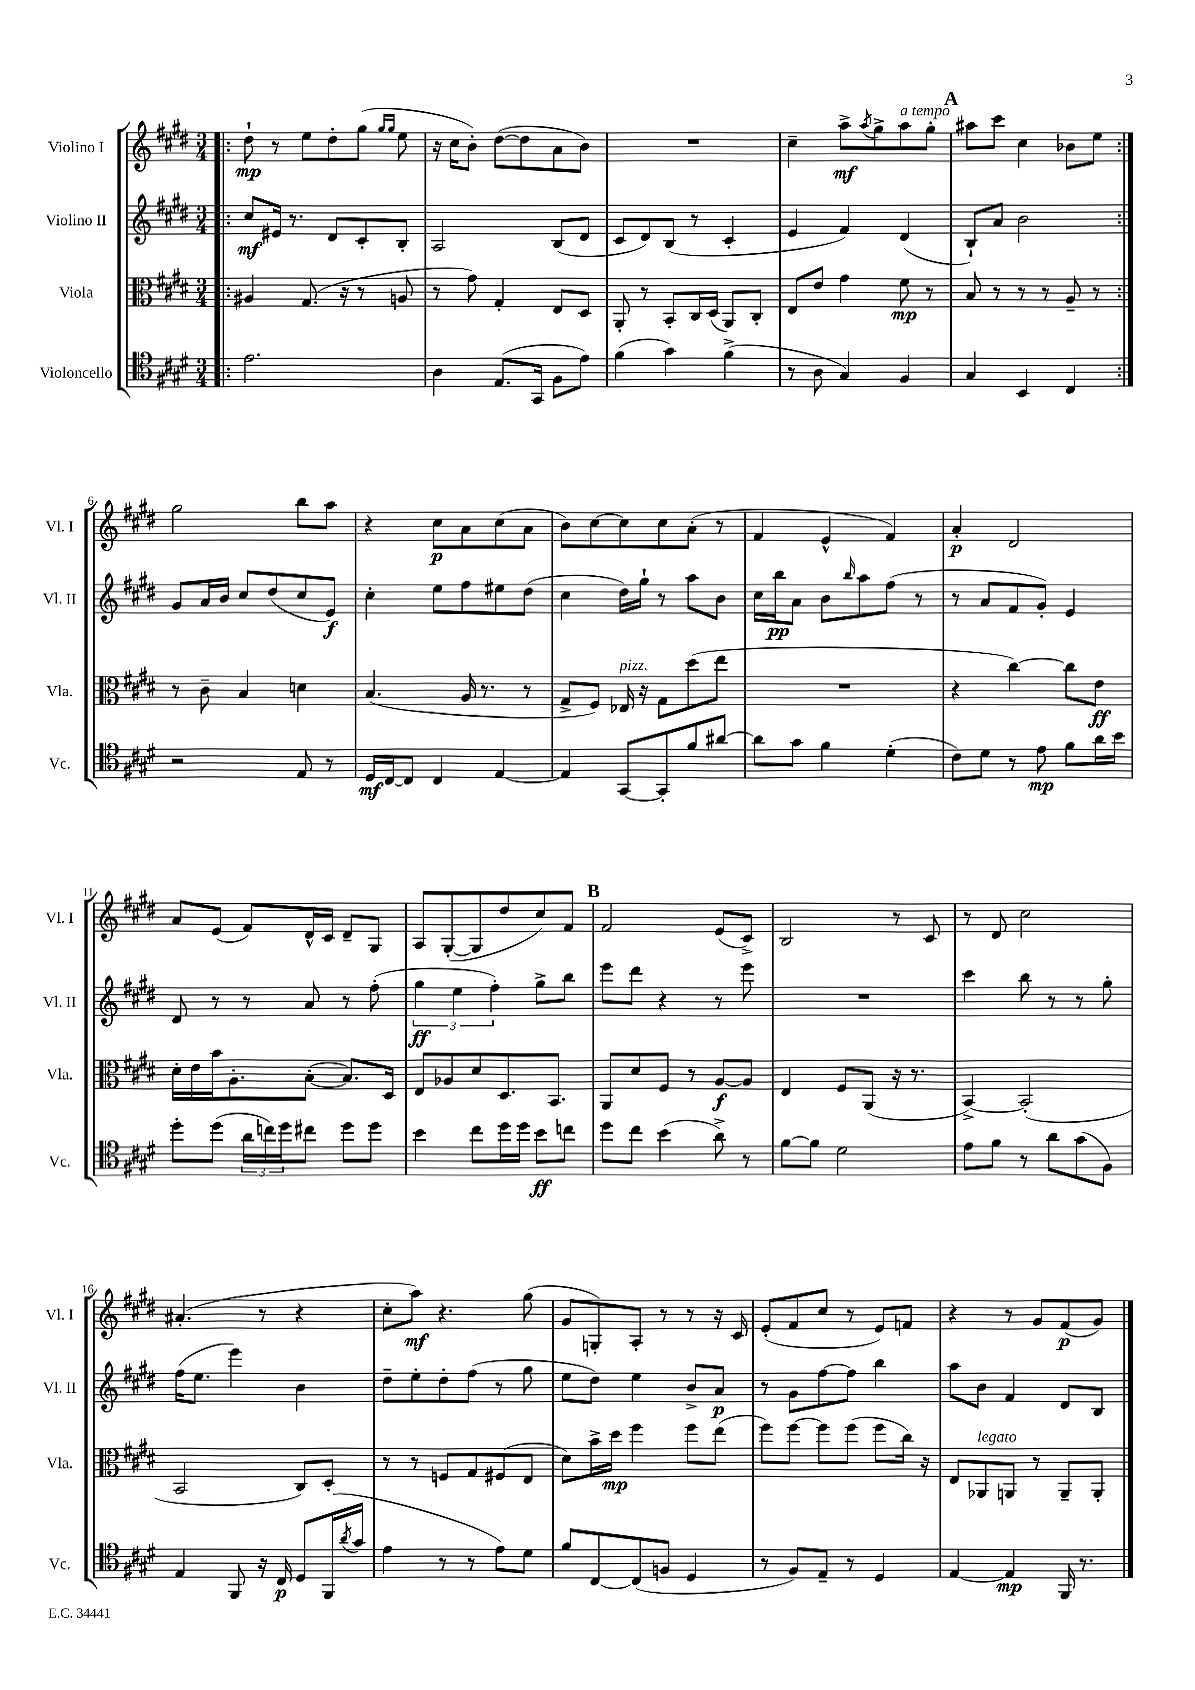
<<
\new StaffGroup <<
\new Staff = "s0" \with { instrumentName = "Violino I" shortInstrumentName = "Vl. I" } {
    \clef treble \key e \major \numericTimeSignature \time 3/4
    \repeat volta 2 { \bar ".|:" dis''8-!\mp r8 e''8 dis''8-. gis''8( \grace { gis''16 gis''16 } e''8 |
    r16 cis''16 b'8-.) dis''8~( dis''8 a'8 b'8) |
    R2. |
    cis''4-- a''8->\mf \acciaccatura { a''8 } gis''8-> a''8^\markup { \italic "a tempo" } gis''8-. |
    \mark \markup { \bold "A" } ais''8 cis'''8 cis''4 bes'8 e''8 | }
    gis''2 b''8 a''8 |
    r4 cis''8\p a'8 cis''8( a'8 |
    b'8) cis''8~ cis''8 cis''8 a'8-.( r8 |
    fis'4 e'4-^ fis'4) |
    a'4-.\p dis'2 |
    a'8 e'8( fis'8) dis'16-^ cis'16 dis'8-- gis8 |
    a8 gis8~-.( gis8 dis''8 cis''8) fis'8 |
    \mark \markup { \bold "B" } fis'2 e'8( cis'8->) |
    b2 r8 cis'8 |
    r8 dis'8 cis''2 |
    ais'4.-.( r8 r4 |
    cis''8-. a''8\mf) r4. gis''8( |
    gis'8 g8-.) a8-. r8 r8 r16 cis'16 |
    e'8-.( fis'8 cis''8 r8 e'8) f'8 |
    r4 r8 gis'8 fis'8\p( gis'8) \bar "|." |
}
\new Staff = "s1" \with { instrumentName = "Violino II" shortInstrumentName = "Vl. II" } {
    \clef treble \key e \major \numericTimeSignature \time 3/4
    \repeat volta 2 { \bar ".|:" cis''8\mf eis'16 r8. dis'8 cis'8-. b8-. |
    a2 b8( dis'8 |
    cis'8 dis'8) b8( r8 cis'4-. |
    e'4 fis'4) dis'4( |
    \mark \markup { \bold "A" } b8-!) a'8 b'2 | }
    gis'8 a'16 b'16 cis''8 dis''8( cis''8 e'8\f) |
    cis''4-. e''8 fis''8 eis''8 dis''8( |
    cis''4 dis''16) gis''16-! r8 a''8 b'8 |
    cis''16 b''16\pp a'8 b'8 \grace { b''16 } a''8 fis''8( r8 |
    r8 a'8 fis'8 gis'8-.) e'4 |
    dis'8 r8 r8 a'8 r8 fis''8-.( |
    \tuplet 3/2 { gis''4\ff e''4 fis''4-.) } gis''8-> b''8 |
    \mark \markup { \bold "B" } e'''8 dis'''8 r4 r8 e'''8 |
    R2. |
    cis'''4 b''8 r8 r8 gis''8-. |
    fis''16( e''8. e'''4) b'4 |
    dis''8-- e''8-. dis''8-. fis''8( r8 gis''8 |
    e''8 dis''8) e''4 b'8-> a'8\p |
    r8 gis'8 fis''8~ fis''8 b''4 |
    a''8 b'8 fis'4 dis'8 b8 \bar "|." |
}
\new Staff = "s2" \with { instrumentName = "Viola" shortInstrumentName = "Vla." } {
    \clef alto \key e \major \numericTimeSignature \time 3/4
    \repeat volta 2 { \bar ".|:" ais4 gis8.( r16 r8 a8 |
    r8 gis'8) gis4-. e8 dis8 |
    a,8-. r8 b,8-. cis16 dis16( a,8) cis8-. |
    e8 e'8 gis'4 fis'8\mp r8 |
    \mark \markup { \bold "A" } b8 r8 r8 r8 a8-- r8 | }
    r8 cis'8-- b4 d'4 |
    b4.( a16 r8. r8 |
    gis8-> fis8) ees16^\markup { \italic "pizz." } r16 gis8 dis''8( e''8 |
    R2. |
    r4 cis''4~) cis''8 e'8\ff |
    dis'16-. e'16 b'16 a8.-. b8~-.( b8.) dis16 |
    e8 aes8 dis'8 dis8. b,8. |
    \mark \markup { \bold "B" } a,8 dis'8 fis8 r8 a8~\f a8 |
    e4 fis8 a,8( r16 r8. |
    b,4~->) b,2-.( |
    b,2 cis8) dis8-. |
    r8 r8 f8 gis8 fis8( e8 |
    dis'8) b'16-> dis''16\mp fis''4 fis''8 e''8( |
    fis''8) fis''8~ fis''8 fis''8( fis''8 cis''16) r16 |
    e8 aes,8^\markup { \italic "legato" } a,8 r8 a,8-- a,8-. \bar "|." |
}
\new Staff = "s3" \with { instrumentName = "Violoncello" shortInstrumentName = "Vc." } {
    \clef tenor \key e \major \numericTimeSignature \time 3/4
    \repeat volta 2 { \bar ".|:" e'2. |
    a4 e8.( gis,16 fis8 e'8) |
    fis'4( gis'4) fis'4->( |
    r8 a8 gis4) fis4 |
    \mark \markup { \bold "A" } gis4 b,4 cis4 | }
    r2 e8 r8 |
    dis16\mf cis16~ cis8 cis4 e4~ |
    e4 gis,8~ gis,8-. fis'8 ais'8~ |
    ais'8 gis'8 fis'4 dis'4-.( |
    cis'8) dis'8 r8 e'8\mp fis'8 a'16 b'16 |
    dis''8-. dis''8( \tuplet 3/2 { a'16 c''16) dis''16 } cis''8 dis''8 dis''8 |
    b'4 cis''8 dis''16 dis''16 b'8\ff c''8 |
    \mark \markup { \bold "B" } dis''8 cis''8 b'4( a'8->) r8 |
    fis'8~ fis'8 dis'2 |
    e'8 fis'8 r8 a'8 gis'8( fis8) |
    e4 fis,8 r16 cis16\p dis8 fis,16( \acciaccatura { a'8 } gis'16 |
    e'4 r8 r8 e'8) dis'8 |
    fis'8 cis8~ cis8( f8 dis4 |
    r8 fis8) e8-- r8 dis4 |
    e4~ e4\mp fis,16 r8. \bar "|." |
}
>>
>>
